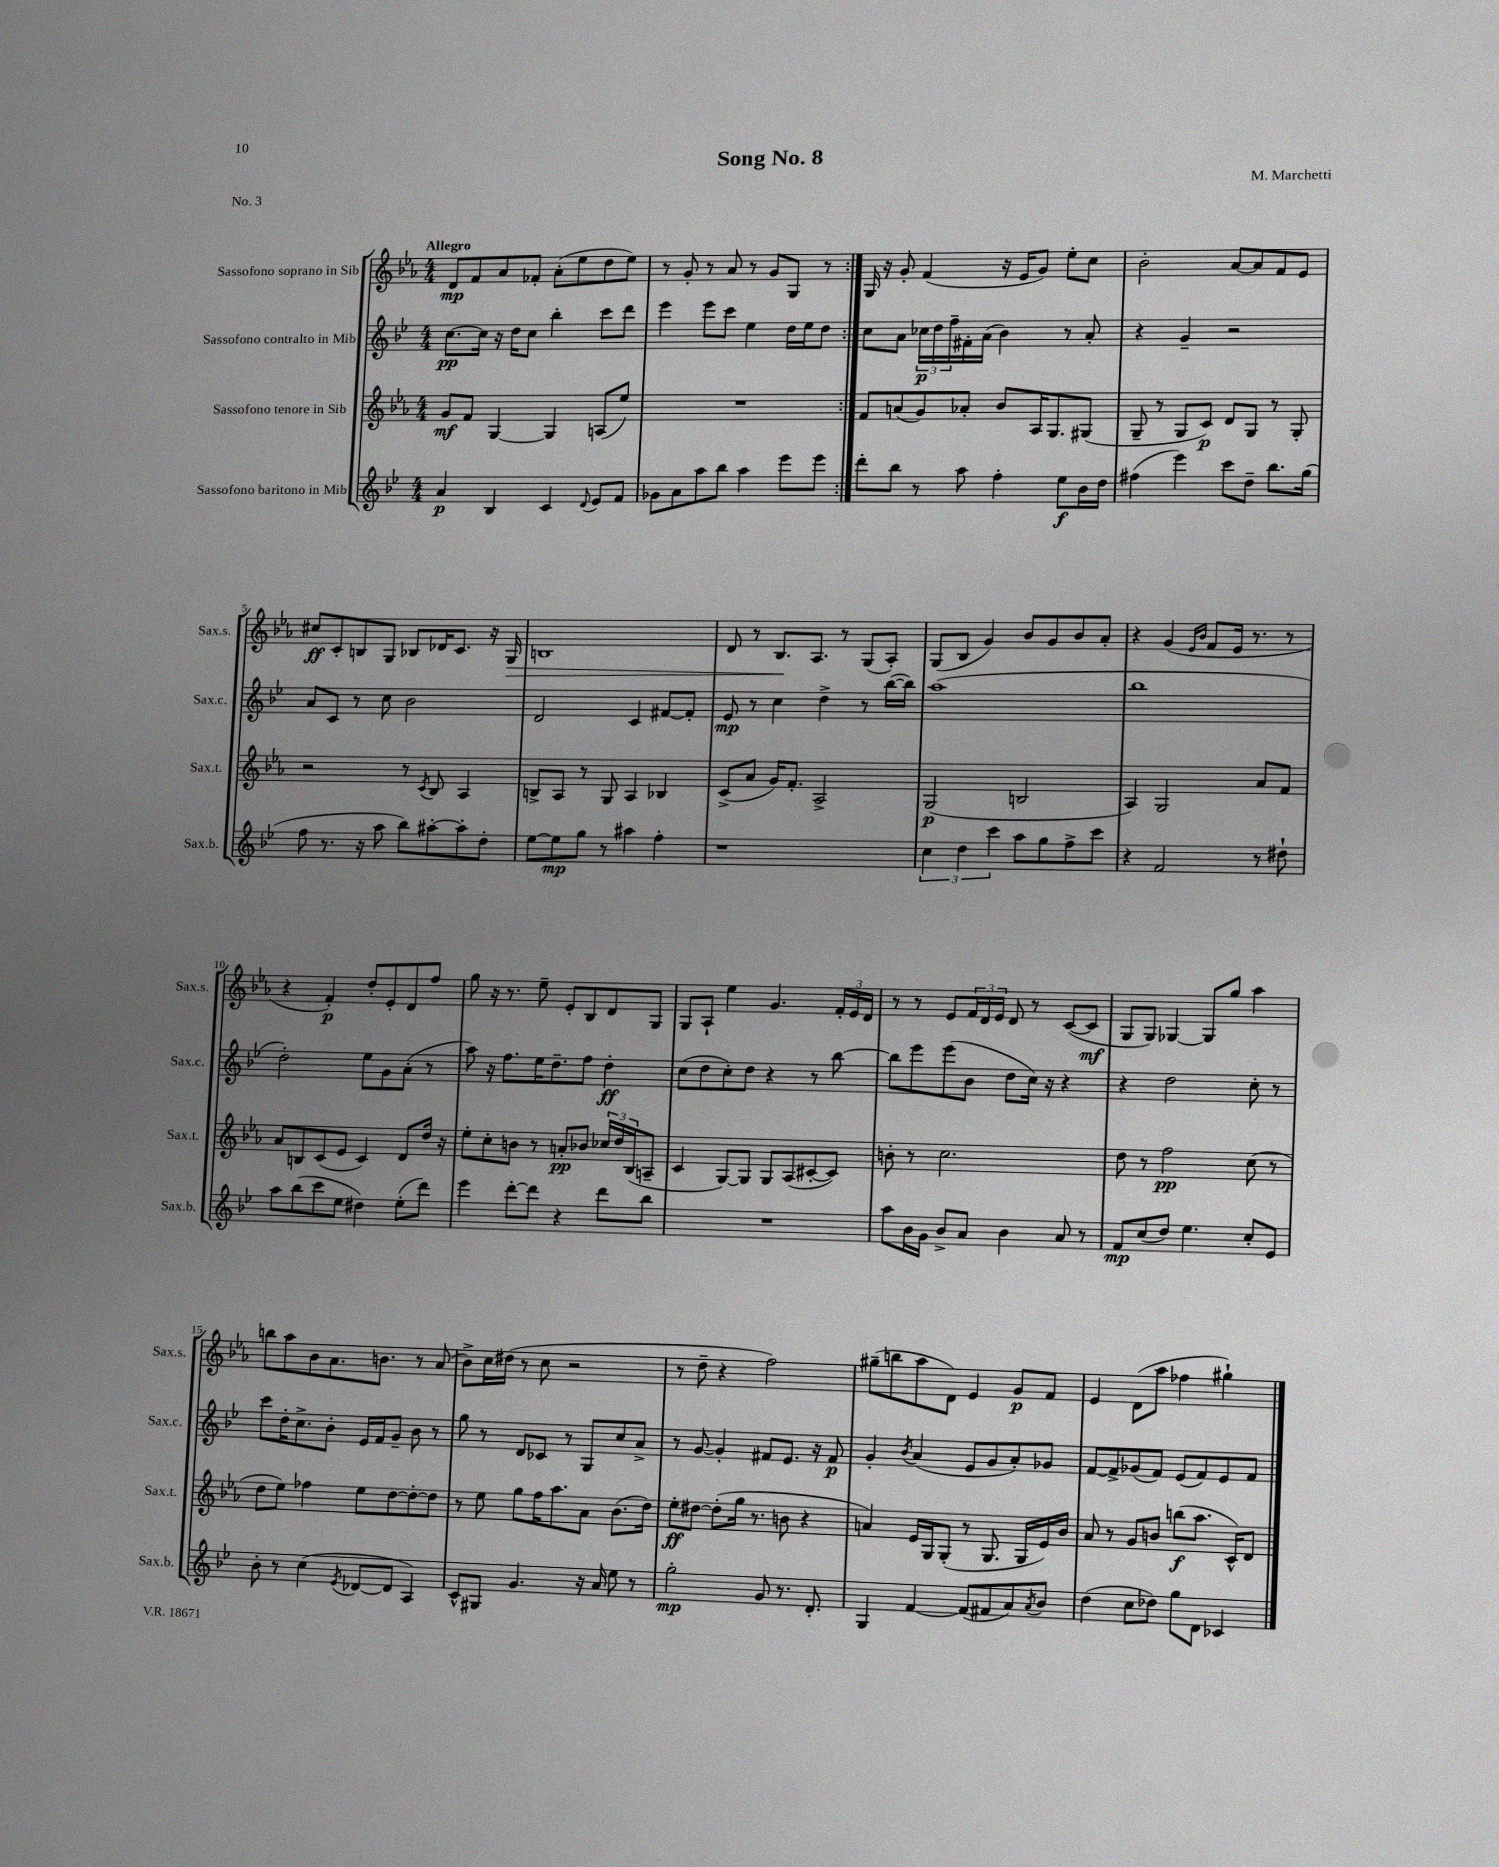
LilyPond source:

\header { title = "Song No. 8" composer = "M. Marchetti" piece = "No. 3" }
<<
\new StaffGroup <<
\new Staff = "s0" \with { instrumentName = "Sassofono soprano in Sib" shortInstrumentName = "Sax.s." } {
    \clef treble \key ees \major \numericTimeSignature \time 4/4 \tempo "Allegro"
    \repeat volta 2 { d'8\mp f'8 aes'8 fes'8-. aes'8-.( ees''8 d''8 ees''8) |
    r8 g'8-. r8 aes'8 r8 g'8 g8 r8 | }
    g16 r16 g'8-. f'4( r16 ees'16 g'8) ees''8-. c''8 |
    bes'2-. aes'8~ aes'8 f'8 ees'8 |
    cis''8\ff c'8-. b8 g8 bes8 des'16 c'8. r16 g16\> |
    b1 |
    d'8 r8 bes8.\! aes8. r8 g8( aes8-.) |
    g8( bes8 g'4) bes'8 g'8 bes'8 aes'8-. |
    r4 g'4( \grace { ees'16 bes'16 } f'8 ees'16 r8. r8 |
    r4 f'4-.\p) d''8-. ees'8-. d'8 f''8 |
    g''8 r16 r8. ees''8-- ees'8-. bes8 d'8 g8 |
    g8 aes8-! ees''4 g'4. \tuplet 3/2 { f'16-. ees'16 d'16 } |
    r8 r8 ees'8 \tuplet 3/2 { f'16 d'16 ees'16 } d'8 r8 c'8~( c'8\mf |
    g8 g8) ges4~ ges8 g''8 aes''4 |
    b''8 aes''8 bes'8 aes'8. b'8. r8 aes'8( |
    bes'8->) c''16 dis''16( r8 c''8 r2 |
    r8 d''8-- r4 f''2) |
    gis''8--( b''8 aes''8 d'8) ees'4 g'8\p f'8 |
    ees'4 d'8( aes''8 fes''4 gis''4-!) \bar "|." |
}
\new Staff = "s1" \with { instrumentName = "Sassofono contralto in Mib" shortInstrumentName = "Sax.c." } {
    \clef treble \key bes \major \numericTimeSignature \time 4/4
    \repeat volta 2 { c''8.~\pp c''16 r16 d''16 c''8 bes''4-. c'''8 d'''8 |
    ees'''4 ees'''8 c'''8 ees''4 d''16 ees''16 d''8 | }
    c''8 a'8 \tuplet 3/2 { ces''16\p d''16 f''16-- } fis'16-. a'16( bes'4) r8 a'8-. |
    r4 g'4-- r2 |
    a'8 c'8 r8 c''8 bes'2 |
    d'2 c'4 fis'8~ fis'8-. |
    ees'8\mp r8 c''4 d''4-> r8 bes''16~( bes''16) |
    a''1( |
    bes''1 |
    d''2-.) ees''8 g'8 a'8-.( r8 |
    a''8) r16 f''8. ees''16 d''8.-- f''8 d''4-.\ff |
    c''8( d''8 c''8-.) d''8 r4 r8 bes''8~ |
    bes''8 ees'''8 ees'''8( bes'8 d''8 c''16) r16 r4 |
    r4 d''2 c''8-. r8 |
    c'''8 d''16-. c''8.-> bes'8-. ees'16 f'16 g'8-- bes'8 r8 |
    g''8 r8 d'8 ces'8 r8 g8 c''8 a'8-> |
    r8 g'8~ g'4-. fis'8 ees'8. r16 fis'8\p |
    g'4-. \acciaccatura { bes'8 } a'4( ees'8 g'8 a'8-.) ges'8 |
    f'8~ f'8-> ges'8( f'8) ees'8( f'8) ees'8 f'8 \bar "|." |
}
\new Staff = "s2" \with { instrumentName = "Sassofono tenore in Sib" shortInstrumentName = "Sax.t." } {
    \clef treble \key ees \major \numericTimeSignature \time 4/4
    \repeat volta 2 { g'8\mf f'8 g4~ g4 a8( ees''8) |
    R1 | }
    f'8 a'8( g'8) aes'8-. bes'8 aes16 g8. gis8( |
    g8-- r8 g8 c'8\p) d'8 g8 r8 g8-. |
    r2 r8 \acciaccatura { c'8 } bes8 aes4 |
    b8-> aes8 r8 g8 aes4 bes4 |
    c'8->( aes'8 g'16) f'8.-. aes2-> |
    g2\p( b2 |
    aes4) g2 aes'8 f'8 |
    aes'8 b8 c'8( ees'8 c'4) d'8 d''16 r16 |
    ees''8-. c''8-. b'8 r8 a'8-.\pp bes'8 \tuplet 3/2 { ces''16 d''16 bes16( } a8-- |
    c'4 g8~) g8 g8 aes8( cis'8~-. cis'8) |
    b'8-. r8 c''2. |
    d''8 r8 f''2\pp c''8( r8 |
    d''8 ees''8) fes''4 ees''8 d''8~ d''8~-. d''8 |
    r8 ees''8 g''8 f''16 aes''8. aes'8 bes'8.( d''16) |
    ees''8-.\ff dis''8~ dis''8-.( g''16 r8. b'8 r4 |
    a'4) ees'16 g16 g8-.( r8 g8. g16 ees'16) bes'16 |
    aes'8 r8 g'8 b'8 b''8\f( aes''8. c'16-^) d'8 \bar "|." |
}
\new Staff = "s3" \with { instrumentName = "Sassofono baritono in Mib" shortInstrumentName = "Sax.b." } {
    \clef treble \key bes \major \numericTimeSignature \time 4/4
    \repeat volta 2 { a'4\p bes4 c'4 \appoggiatura { d'8 } ees'8 f'8 |
    ges'8 a'8 a''8 bes''8 a''4 ees'''8 ees'''8 | }
    d'''8-. bes''8 r8 a''8 f''4-. ees''8\f bes'16 d''16 |
    fis''4( ees'''4) c'''8 d''8-- bes''8. g''16( |
    f''8 r8. r16 a''8 bes''8) ais''8~-. ais''8-. d''8-. |
    ees''8~ ees''8\mp g''8 r8 ais''4 f''4-. |
    r1 |
    \tuplet 3/2 { c''4 d''4 c'''4 } a''8 g''8 f''8-> c'''8 |
    r4 f'2 r8 dis''8-! |
    a''8 bes''8( c'''8 ees''8 dis''4) ees''8-.( d'''8) |
    ees'''4 d'''8~-. d'''8 r4 d'''8 bes''8 |
    R1 |
    a''8 bes'16 g'16 bes'8-> a'8 bes'4 a'8 r8 |
    f'8\mp c''8( d''8) ees''4. c''8-. ees'8 |
    bes'8-. r8 c''4( \acciaccatura { ees'8 } des'8~ des'8 a4) |
    c'8-^ gis8 g'4. r16 a'16 ees''8 r8 |
    g''2-.\mp g'8 r8. d'8.-. |
    g4 f'4~ f'8( fis'8 a'8) \acciaccatura { a'8 } bes'8 |
    d''4( c''8 des''8) g''8 d'8 ces'4 \bar "|." |
}
>>
>>
